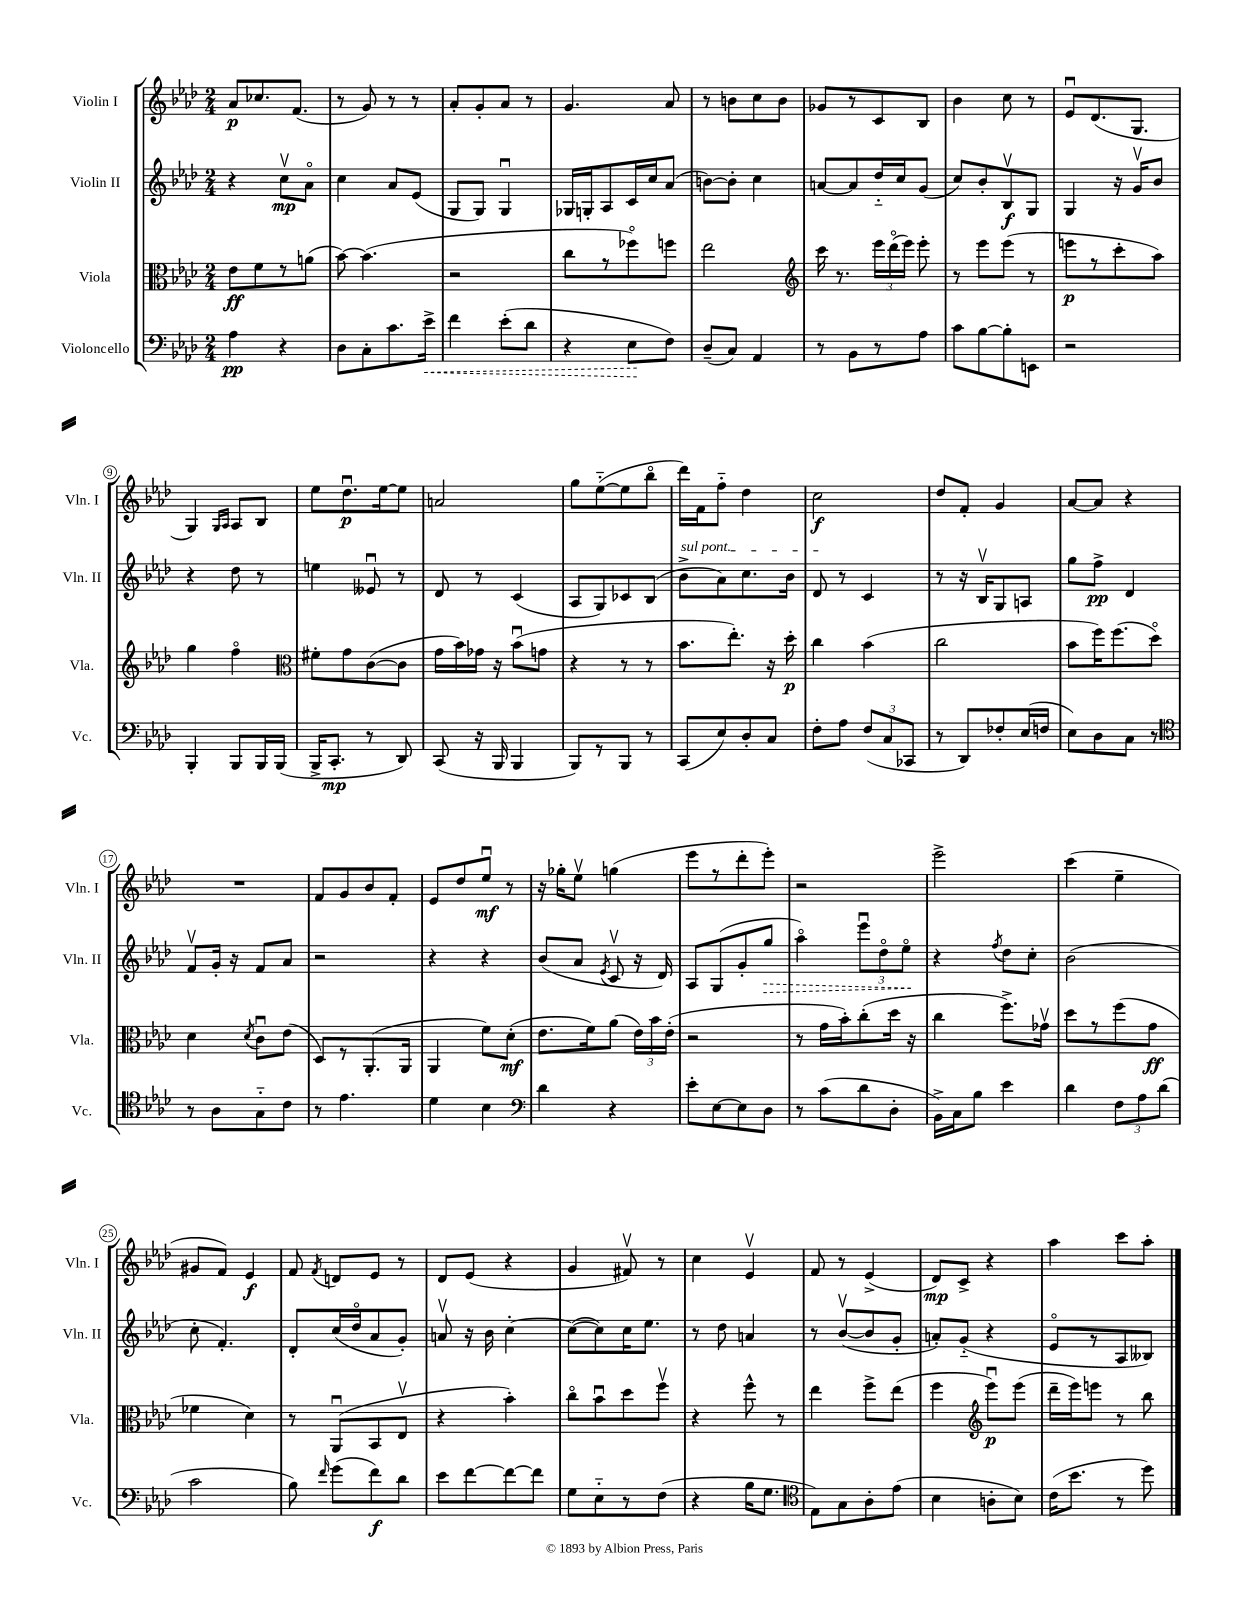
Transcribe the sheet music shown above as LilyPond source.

<<
\new StaffGroup <<
\new Staff = "s0" \with { instrumentName = "Violin I" shortInstrumentName = "Vln. I" } {
    \clef treble \key aes \major \numericTimeSignature \time 2/4
    \autoBeamOff aes'8[\p ces''8. f'8.]( |
    r8 g'8) r8 r8 |
    aes'8[-. g'8-. aes'8] r8 |
    g'4. aes'8 |
    r8 b'8[ c''8 b'8] |
    ges'8[ r8 c'8 bes8] |
    bes'4 c''8 r8 |
    ees'8[\downbow des'8.( g8.] |
    g4) \grace { g16[ aes16] } aes8[ bes8] |
    ees''8[ des''8.\downbow\p ees''16~ ees''8] |
    a'2 |
    g''8[ ees''8~-_( ees''8 bes''8]\flageolet |
    des'''16[) f'16 f''8]-_ des''4 |
    c''2\f |
    des''8[ f'8]-. g'4 |
    aes'8[~ aes'8] r4 |
    R2 |
    f'8[ g'8 bes'8 f'8]-. |
    ees'8[ des''8 ees''8]\downbow\mf r8 |
    r16 ges''16[-. ees''8]\upbow g''4( |
    ees'''8[ r8 des'''8-. ees'''8]-.) |
    r2 |
    ees'''2-> |
    c'''4( ees''4-- |
    gis'8[ f'8]) ees'4\f |
    f'8 \acciaccatura { f'8 } d'8[ ees'8] r8 |
    des'8[ ees'8]( r4 |
    g'4 fis'8\upbow) r8 |
    c''4 ees'4\upbow |
    f'8 r8 ees'4->( |
    des'8[\mp) c'8]-> r4 |
    aes''4 c'''8[ aes''8]-. \bar "|." |
}
\new Staff = "s1" \with { instrumentName = "Violin II" shortInstrumentName = "Vln. II" } {
    \clef treble \key aes \major \numericTimeSignature \time 2/4
    \autoBeamOff r4 c''8[\upbow\mp aes'8]\flageolet |
    c''4 aes'8[ ees'8]( |
    g8[ g8]) g4\downbow |
    ges16[ g16-. aes8 c'16 c''16 aes'8]( |
    b'8[~) b'8]-. c''4 |
    a'8[~ a'8 des''16-_ c''16 g'8]( |
    c''8[) bes'8-. bes8\upbow\f g8] |
    g4 r16 g'16[\upbow bes'8] |
    r4 des''8 r8 |
    e''4 eeses'8\downbow r8 |
    des'8 r8 c'4( |
    aes8[ g8) ces'8 bes8]( |
    \once \override TextSpanner.bound-details.left.text = \markup { \italic "sul pont." } bes'8[->\startTextSpan aes'8) c''8. bes'16] |
    des'8\stopTextSpan r8 c'4 |
    r8 r16 bes16[\upbow g8 a8] |
    g''8[ f''8]->\pp des'4 |
    f'8[\upbow g'16]-. r16 f'8[ aes'8] |
    r2 |
    r4 r4 |
    bes'8[( aes'8] \acciaccatura { ees'8 } c'8\upbow r16 des'16) |
    aes8[ g8( g'8-. \once \override Hairpin.style = #'dashed-line g''8]\> |
    aes''4\flageolet) \tuplet 3/2 { ees'''8[\downbow des''8\flageolet ees''8]\flageolet\! } |
    r4 \acciaccatura { f''8 } des''8[ c''8]-. |
    bes'2( |
    c''8-. f'4.-.) |
    des'8[-. c''16( des''16\flageolet aes'8 g'8]-.) |
    a'8\upbow r16 bes'16 c''4~-. |
    c''8[~( c''8) c''16 ees''8.] |
    r8 des''8 a'4 |
    r8 bes'8[~\upbow( bes'8 g'8]-. |
    a'8[-.) g'8]-_( r4 |
    ees'8[\flageolet r8 aes8 beses8]) \bar "|." |
}
\new Staff = "s2" \with { instrumentName = "Viola" shortInstrumentName = "Vla." } {
    \clef alto \key aes \major \numericTimeSignature \time 2/4
    \autoBeamOff ees'8[\ff f'8 r8 a'8]( |
    bes'8~) bes'4.( |
    r2 |
    c''8[ r8 fes''8\flageolet) f''8] |
    ees''2 |
    \clef treble c'''16 r8. \tuplet 3/2 { ees'''16[ des'''16\flageolet( ees'''16]) } ees'''8-. |
    r8 ees'''8[ ees'''8]( r8 |
    e'''8[\p r8 c'''8-. aes''8]) |
    g''4 f''4\flageolet |
    \clef alto fis'8[-. g'8 c'8~( c'8] |
    g'16[ bes'16) ges'16] r16 bes'8[\downbow( g'8] |
    r4 r8 r8 |
    bes'8.[ ees''8.]-.) r16 des''16-.\p |
    c''4 bes'4( |
    c''2 |
    bes'8[ f''16) f''8.( des''8]\flageolet) |
    des'4 \acciaccatura { des'8 } c'8[\downbow ees'8]( |
    des8[) r8 aes,8.-.( aes,16] |
    aes,4 f'8[) des'8]-.\mf( |
    ees'8.[ f'16) aes'8]( \tuplet 3/2 { ees'16[) bes'16 ees'16]-.( } |
    r2 |
    r8 g'16[ bes'16-.) c''8-.( des''16] r16 |
    c''4 f''8.[->) ges'16]\upbow |
    des''8[ r8 f''8( g'8]\ff |
    fes'4 des'4) |
    r8 aes,8[\downbow( bes,8 ees8]\upbow |
    r4 bes'4-.) |
    c''8[\flageolet bes'8\downbow des''8 f''8]\upbow |
    r4 f''8-^ r8 |
    ees''4 f''8[-> ees''8]( |
    f''4 \clef treble ees'''8[\downbow\p) ees'''8]( |
    des'''16[-- ees'''16) e'''8] r8 bes''8 \bar "|." |
}
\new Staff = "s3" \with { instrumentName = "Violoncello" shortInstrumentName = "Vc." } {
    \clef bass \key aes \major \numericTimeSignature \time 2/4
    \autoBeamOff aes4\pp r4 |
    des8[ c8-. c'8. \once \override Hairpin.style = #'dashed-line ees'16]->\< |
    f'4 ees'8[-.( des'8] |
    r4 ees8[\! f8]) |
    des8[--( c8]) aes,4 |
    r8 bes,8[ r8 aes8] |
    c'8[ bes8~ bes8-. e,8] |
    r2 |
    bes,,4-. bes,,8[ bes,,16 bes,,16]( |
    bes,,16[-> c,8.]-.\mp r8 des,8) |
    c,8( r16 bes,,16 bes,,4 |
    bes,,8[) r8 bes,,8] r8 |
    c,8[( ees8) des8-. c8] |
    f8[-. aes8] \tuplet 3/2 { f8[( c8 ces,8] } |
    r8 des,8[) fes8-. ees16( f16] |
    ees8[) des8 c8] r8 |
    \clef tenor r8 aes8[ g8-_ c'8] |
    r8 ees'4. |
    des'4 bes4 |
    \clef bass des'4 r4 |
    ees'8[-. ees8~ ees8 des8] |
    r8 c'8[( des'8 des8]-. |
    bes,16[->) c16 bes8] ees'4 |
    des'4 \tuplet 3/2 { f8[ aes8 des'8]( } |
    c'2 |
    bes8) \grace { f'16 } g'8[( f'8\f) des'8] |
    ees'8[ f'8~ f'8~ f'8] |
    g8[ ees8-_ r8 f8]( |
    r4 bes16[ g8.] |
    \clef tenor ees8[) g8 aes8-. ees'8]( |
    bes4 a8[-. bes8]) |
    c'16[( bes'8.] r8 des''8) \bar "|." |
}
>>
>>
\layout { \context { \Score \override BarNumber.stencil = #(make-stencil-circler 0.1 0.3 ly:text-interface::print) } }
